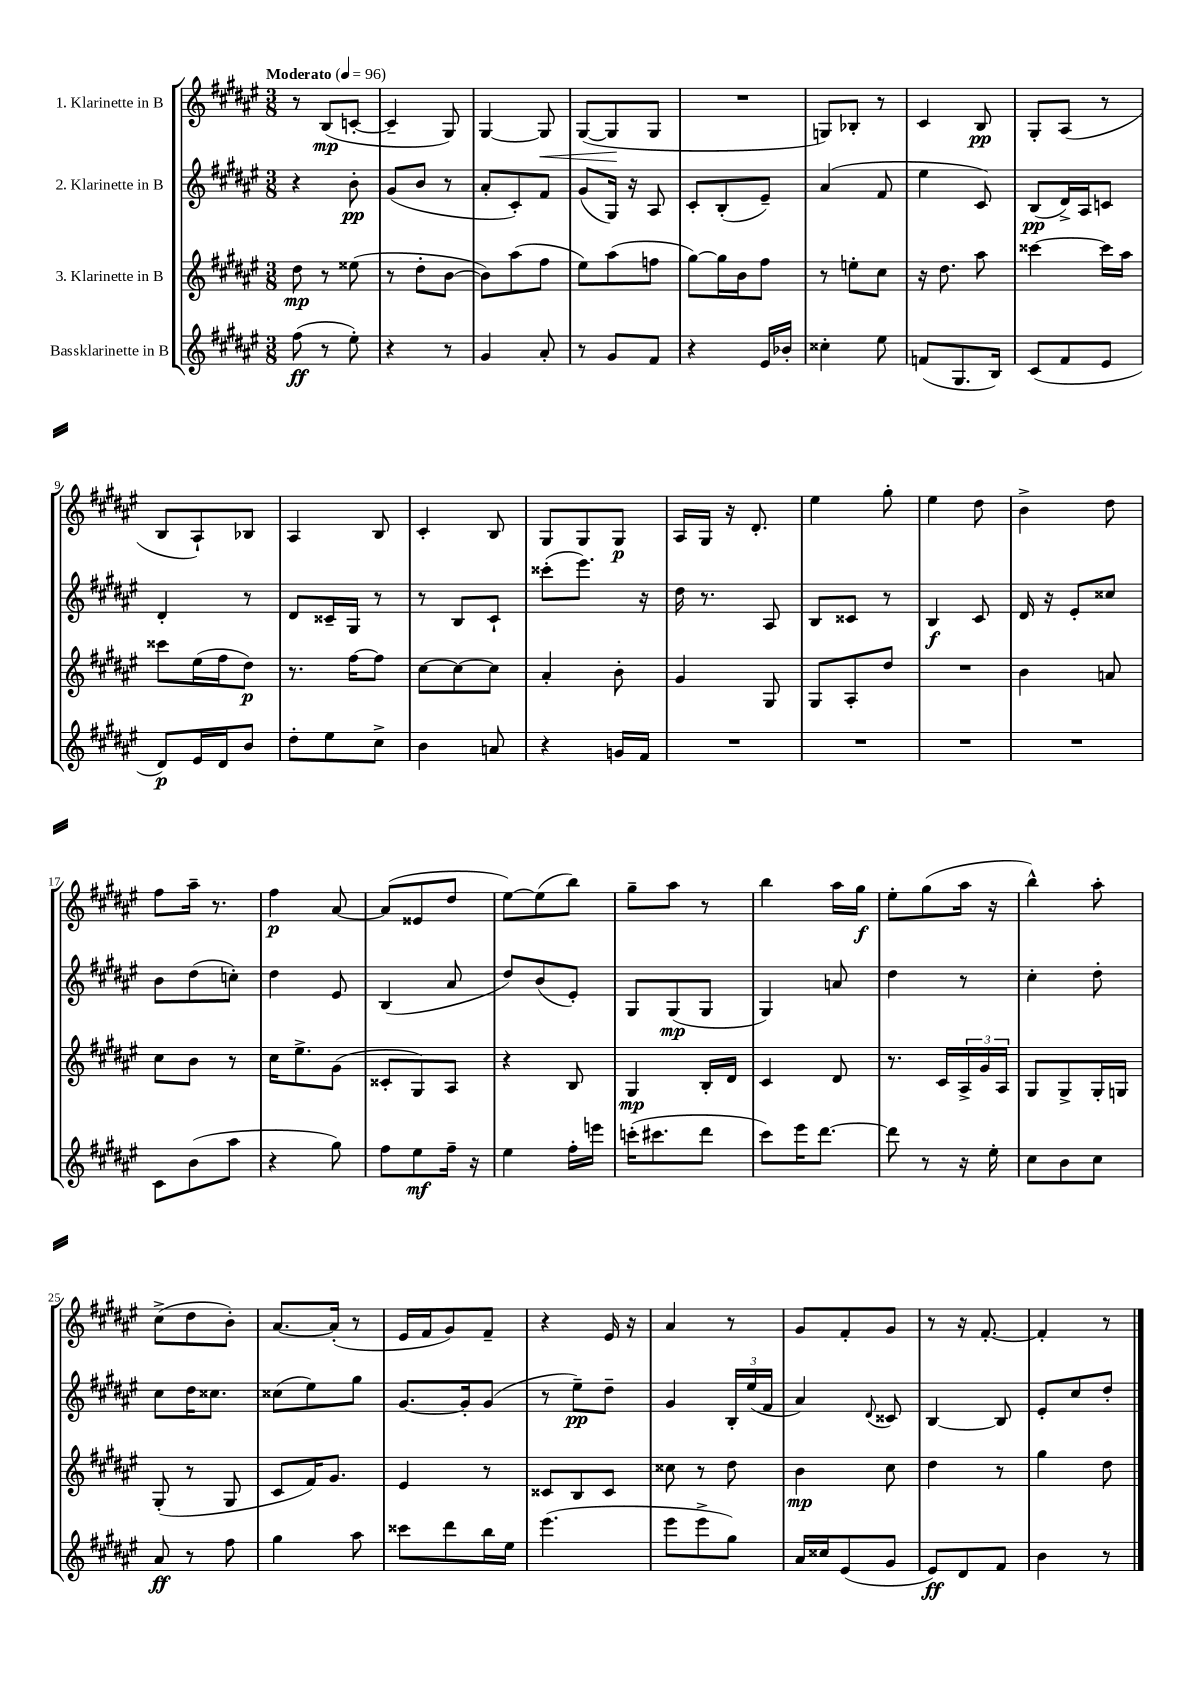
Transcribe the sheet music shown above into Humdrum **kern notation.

**kern	**dynam	**kern	**dynam	**kern	**dynam	**kern	**dynam
*part4	*part4	*part3	*part3	*part2	*part2	*part1	*part1
*staff4	*staff4	*staff3	*staff3	*staff2	*staff2	*staff1	*staff1
*I"Bassklarinette in B	*	*I"3. Klarinette in B	*	*I"2. Klarinette in B	*	*I"1. Klarinette in B	*
*clefG2	*	*clefG2	*	*clefG2	*	*clefG2	*
*k[f#c#g#d#a#e#]	*	*k[f#c#g#d#a#e#]	*	*k[f#c#g#d#a#e#]	*	*k[f#c#g#d#a#e#]	*
*M3/8	*	*M3/8	*	*M3/8	*	*M3/8	*
*MM96	*	*MM96	*	*MM96	*	*MM96	*
=1	=1	=1	=1	=1	=1	=1	=1
!	!	!	!	!	!	!LO:TX:a:B:t=Moderato	!
(8ff#\	ff	8dd#\	mp	4r	.	8r	.
8r	.	8r	.	.	.	(8B/L	mp
8ee#'\)	.	(8ee##X\	.	8b'\	pp	[8cn'/J	.
=2	=2	=2	=2	=2	=2	=2	=2
4r	.	8r	.	(8g#/L	.	4c~/]	.
.	.	8dd#'\L	.	8b/J	.	.	.
8r	.	[8b\J	.	8r	.	8G#/)	.
=3	=3	=3	=3	=3	=3	=3	=3
4g#/	.	8b\L])	.	8a#'/L	.	[4G#/	.
.	.	(8aa#\	.	8c#'/)	.	.	.
!	!	!	!	!	!	!	!LO:HP:b
8a#'/	.	8ff#\J	.	8f#/J	.	8G#/]	<
=4	=4	=4	=4	=4	=4	=4	=4
8r	.	8ee#\L)	.	(8g#/L	.	([8G#/L	.
8g#/L	.	(8aa#\	.	16G#/Jk)	.	8G#/]	.
.	.	.	.	16r	.	.	.
8f#/J	.	8ffn\J	.	8A#/	.	8G#/J	[
=5	=5	=5	=5	=5	=5	=5	=5
4r	.	[8gg#\L)	.	8c#'/L	.	4.r	.
.	.	16gg#\L]	.	(8B'/	.	.	.
.	.	16b\J	.	.	.	.	.
16e#/LL	.	8ff#\J	.	8e#~/J)	.	.	.
16b-X'/JJ	.	.	.	.	.	.	.
=6	=6	=6	=6	=6	=6	=6	=6
4cc##X'\	.	8r	.	(4a#/	.	8Gn/L)	.
.	.	8een'\L	.	.	.	8B-X'/J	.
8ee#\	.	8cc#\J	.	8f#/	.	8r	.
=7	=7	=7	=7	=7	=7	=7	=7
(8fn/L	.	16r	.	4ee#\	.	4c#/	.
.	.	8.dd#\	.	.	.	.	.
8.G#/	.	.	.	.	.	.	.
.	.	8aa#\	.	8c#/)	.	8B/	pp
16B/Jk)	.	.	.	.	.	.	.
=8	=8	=8	=8	=8	=8	=8	=8
(8c#/L	.	[4ccc##X\	.	(8B/L	pp	8G#'/L	.
8f#/	.	.	.	16d#^/L)	.	(8A#/J	.
.	.	.	.	16A#/J	.	.	.
8e#/J	.	16ccc##\LL]	.	8cn/J	.	8r	.
.	.	16aa#\JJ	.	.	.	.	.
!!LO:LB:g=z
=9	=9	=9	=9	=9	=9	=9	=9
8d#/L)	p	8ccc##X\L	.	4d#'/	.	8B/L	.
16e#/L	.	(16ee#\L	.	.	.	8A#`/)	.
16d#/J	.	16ff#\J	.	.	.	.	.
8b/J	.	8dd#\J)	p	8r	.	8B-X/J	.
=10	=10	=10	=10	=10	=10	=10	=10
8dd#'\L	.	8.r	.	8d#/L	.	4A#/	.
8ee#\	.	.	.	16c##X~/L	.	.	.
.	.	[16ff#\KL	.	16G#/JJ	.	.	.
8cc#^\J	.	8ff#\J]	.	8r	.	8B/	.
=11	=11	=11	=11	=11	=11	=11	=11
4b\	.	[8cc#\L	.	8r	.	4c#'/	.
.	.	8cc#\_	.	8B/L	.	.	.
8an/	.	8cc#\J]	.	8c#`/J	.	8B/	.
=12	=12	=12	=12	=12	=12	=12	=12
4r	.	4a#'/	.	(8ccc##X'\L	.	8G#/L	.
.	.	.	.	8.eee#\J)	.	8G#/	.
16gn/LL	.	8b'\	.	.	.	8G#/J	p
16f#/JJ	.	.	.	16r	.	.	.
=13	=13	=13	=13	=13	=13	=13	=13
4.r	.	4g#/	.	16dd#\	.	16A#/LL	.
.	.	.	.	8.r	.	16G#/JJ	.
.	.	.	.	.	.	16r	.
.	.	.	.	.	.	8.d#'/	.
.	.	8G#/	.	8A#/	.	.	.
=14	=14	=14	=14	=14	=14	=14	=14
4.r	.	8G#/L	.	8B/L	.	4ee#\	.
.	.	8A#'/	.	8c##X/J	.	.	.
.	.	8dd#/J	.	8r	.	8gg#'\	.
=15	=15	=15	=15	=15	=15	=15	=15
4.r	.	4.r	.	4B/	f	4ee#\	.
.	.	.	.	8c#/	.	8dd#\	.
=16	=16	=16	=16	=16	=16	=16	=16
4.r	.	4b\	.	16d#/	.	4b^\	.
.	.	.	.	16r	.	.	.
.	.	.	.	8e#'/L	.	.	.
.	.	8an/	.	8cc##X/J	.	8dd#\	.
!!LO:LB:g=z
=17	=17	=17	=17	=17	=17	=17	=17
8c#\L	.	8cc#\L	.	8b\L	.	8ff#\L	.
(8b\	.	8b\J	.	(8dd#\	.	16aa#~\Jk	.
.	.	.	.	.	.	8.r	.
8aa#\J	.	8r	.	8ccn'\J)	.	.	.
=18	=18	=18	=18	=18	=18	=18	=18
4r	.	16cc#\KL	.	4dd#\	.	4ff#\	p
.	.	8.ee#^\	.	.	.	.	.
8gg#\)	.	(8g#\J	.	8e#/	.	[8a#/	.
=19	=19	=19	=19	=19	=19	=19	=19
8ff#\L	.	8c##X'/L	.	(4B/	.	(8a#/L]	.
8ee#\	mf	8G#/)	.	.	.	8e##X/	.
16ff#~\Jk	.	8A#/J	.	8a#/	.	8dd#/J	.
16r	.	.	.	.	.	.	.
=20	=20	=20	=20	=20	=20	=20	=20
4ee#\	.	4r	.	8dd#/L)	.	[8ee#\L)	.
.	.	.	.	(8b/	.	(8ee#\]	.
16ff#'\LL	.	8B/	.	8e#'/J)	.	8bb\J)	.
16eeen\JJ	.	.	.	.	.	.	.
=21	=21	=21	=21	=21	=21	=21	=21
(16cccn'\KL	.	4G#/	mp	8G#/L	.	8gg#~\L	.
8.ccc#X\	.	.	.	.	.	.	.
.	.	.	.	(8G#/	mp	8aa#\J	.
8ddd#\J	.	16B'/LL	.	8G#/J	.	8r	.
.	.	16d#/JJ	.	.	.	.	.
=22	=22	=22	=22	=22	=22	=22	=22
8ccc#\L)	.	4c#/	.	4G#/)	.	4bb\	.
16eee#\K	.	.	.	.	.	.	.
[8.ddd#\J	.	.	.	.	.	.	.
.	.	8d#/	.	8an/	.	16aa#\LL	.
.	.	.	.	.	.	16gg#\JJ	f
=23	=23	=23	=23	=23	=23	=23	=23
8ddd#\]	.	8.r	.	4dd#\	.	8ee#'\L	.
8r	.	.	.	.	.	(8gg#\	.
.	.	16c#/LL	.	.	.	.	.
16r	.	24A#^/	.	8r	.	16aa#\Jk	.
.	.	24g#/	.	.	.	.	.
16ee#'\	.	.	.	.	.	16r	.
.	.	24A#/JJ	.	.	.	.	.
=24	=24	=24	=24	=24	=24	=24	=24
8cc#\L	.	8G#/L	.	4cc#'\	.	4bb^^\)	.
8b\	.	8G#^/	.	.	.	.	.
8cc#\J	.	16G#'/L	.	8dd#'\	.	8aa#'\	.
.	.	16Gn/JJ	.	.	.	.	.
!!LO:LB:g=z
=25	=25	=25	=25	=25	=25	=25	=25
8a#/	ff	(8G#'/	.	8cc#\L	.	(8cc#^\L	.
8r	.	8r	.	16dd#\K	.	8dd#\	.
.	.	.	.	8.cc##X\J	.	.	.
8ff#\	.	8G#/	.	.	.	8b'\J)	.
=26	=26	=26	=26	=26	=26	=26	=26
4gg#\	.	8c#/L	.	(8cc##X\L	.	[8.a#/L	.
.	.	16f#/K)	.	8ee#\)	.	.	.
.	.	8.g#/J	.	.	.	(16a#'/Jk]	.
8aa#\	.	.	.	8gg#\J	.	8r	.
=27	=27	=27	=27	=27	=27	=27	=27
8ccc##X\L	.	4e#/	.	[8.g#/L	.	16e#/LL	.
.	.	.	.	.	.	16f#/J	.
8ddd#\	.	.	.	.	.	8g#/)	.
.	.	.	.	16g#'/k]	.	.	.
16bb\L	.	8r	.	(8g#/J	.	8f#~/J	.
16ee#\JJ	.	.	.	.	.	.	.
=28	=28	=28	=28	=28	=28	=28	=28
(4.eee#\	.	8c##X/L	.	8r	.	4r	.
.	.	8B/	.	8ee#~\L)	pp	.	.
.	.	8c##/J	.	8dd#~\J	.	16e#/	.
.	.	.	.	.	.	16r	.
=29	=29	=29	=29	=29	=29	=29	=29
8eee#\L	.	8cc##X\	.	4g#/	.	4a#/	.
8eee#^\	.	8r	.	.	.	.	.
8gg#\J)	.	8dd#\	.	24B'/LL	.	8r	.
.	.	.	.	(24ee#/	.	.	.
.	.	.	.	24f#/JJ	.	.	.
=30	=30	=30	=30	=30	=30	=30	=30
16a#/LL	.	4b\	mp	4a#/)	.	8g#/L	.
16cc##X/J	.	.	.	.	.	.	.
(8e#/	.	.	.	.	.	8f#'/	.
.	.	.	.	8qqd#/	.	.	.
8g#/J	.	8cc#\	.	8c##X/	.	8g#/J	.
=31	=31	=31	=31	=31	=31	=31	=31
8e#/L)	ff	4dd#\	.	[4B/	.	8r	.
8d#/	.	.	.	.	.	16r	.
.	.	.	.	.	.	[8.f#'/	.
8f#/J	.	8r	.	8B/]	.	.	.
=32	=32	=32	=32	=32	=32	=32	=32
4b\	.	4gg#\	.	8e#'/L	.	4f#'/]	.
.	.	.	.	8cc#/	.	.	.
8r	.	8dd#\	.	8dd#'/J	.	8r	.
==	==	==	==	==	==	==	==
*-	*-	*-	*-	*-	*-	*-	*-
